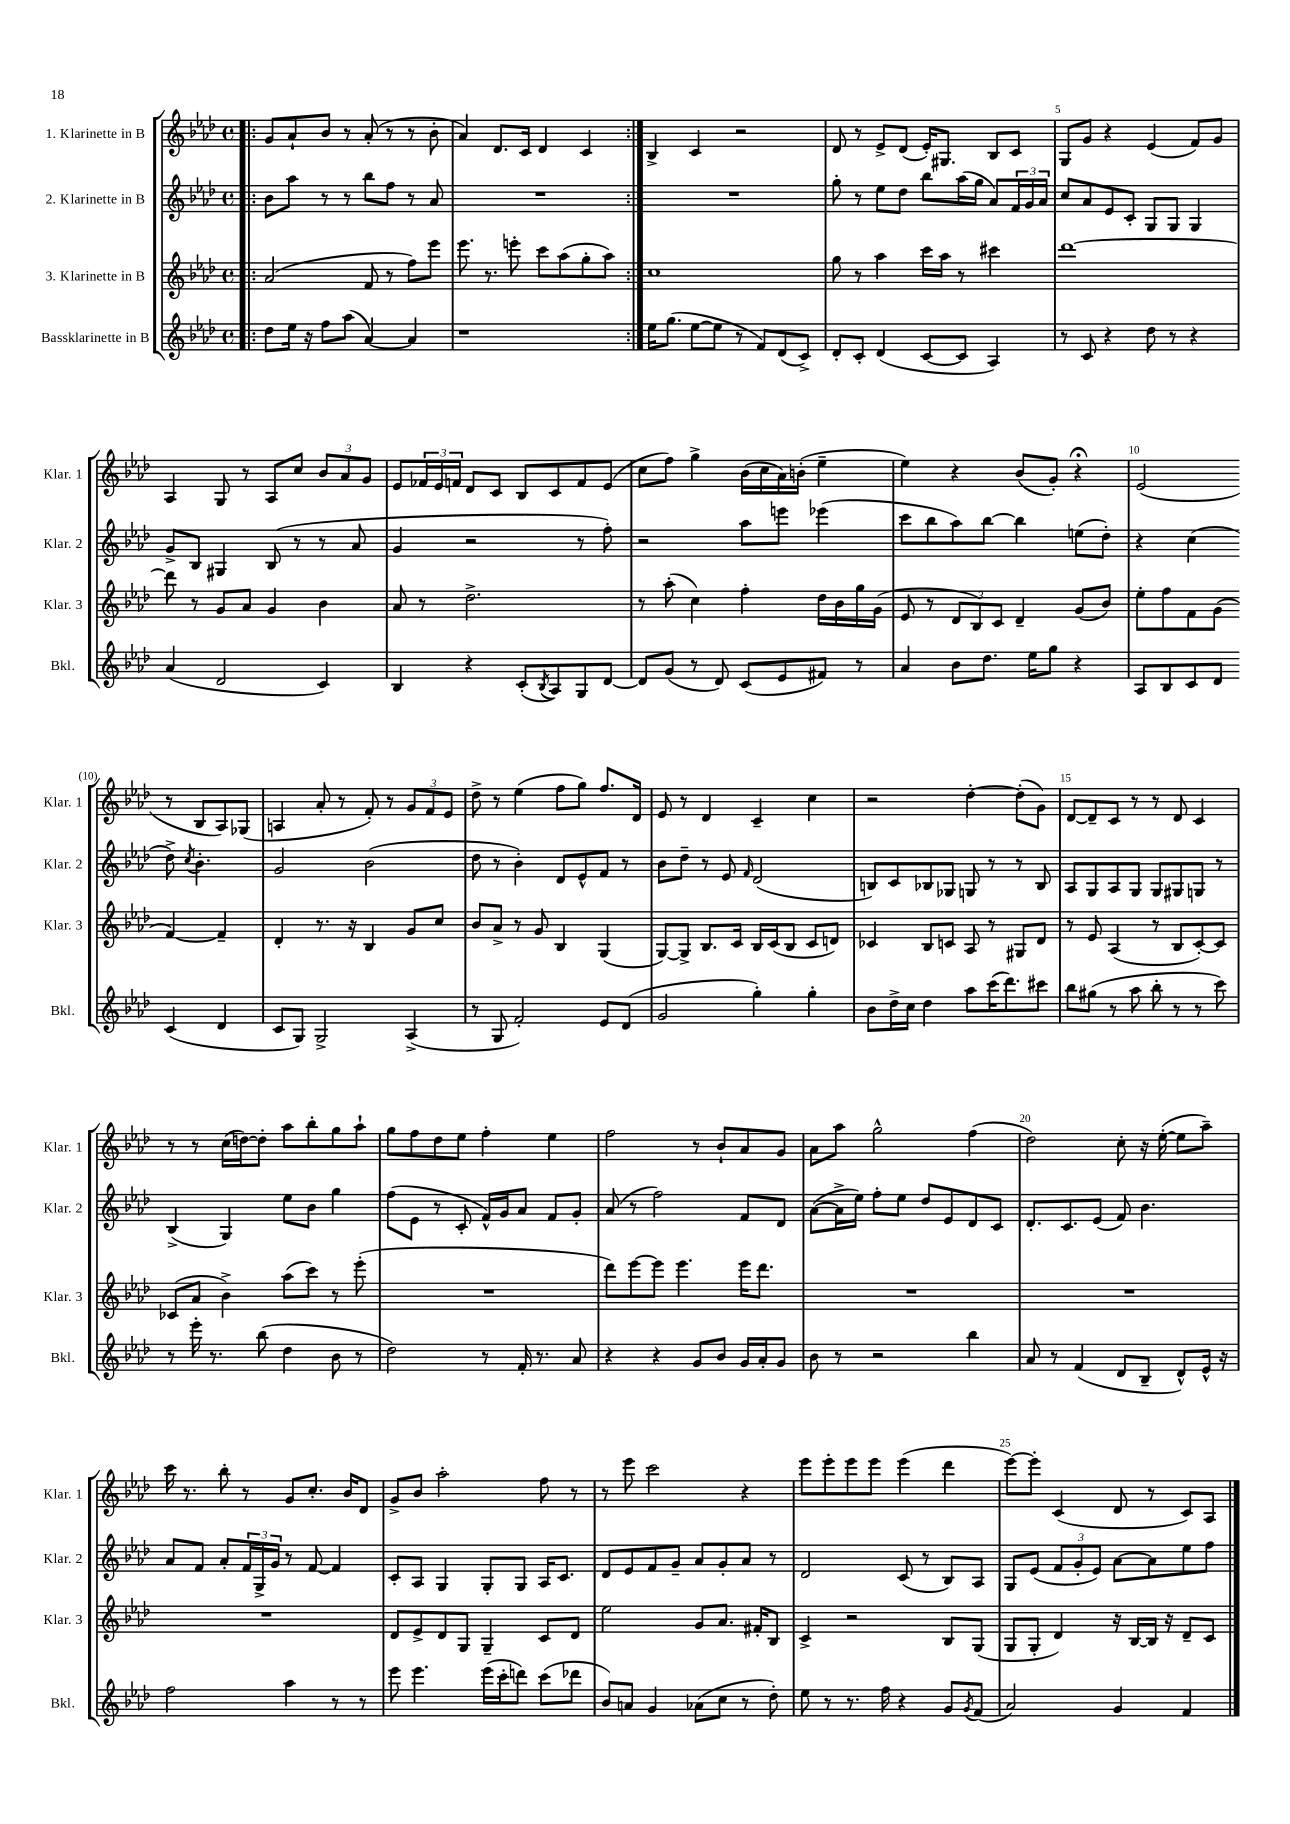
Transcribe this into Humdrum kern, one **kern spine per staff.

**kern	**kern	**kern	**kern
*staff4	*staff3	*staff2	*staff1
*clefG2	*clefG2	*clefG2	*clefG2
*k[b-e-a-d-]	*k[b-e-a-d-]	*k[b-e-a-d-]	*k[b-e-a-d-]
*M4/4	*M4/4	*M4/4	*M4/4
*met(c)	*met(c)	*met(c)	*met(c)
=!|:	=!|:	=!|:	=!|:
8dd-	(2a-	8b-	8g
16ee-	.	8aa-	8a-`
16r	.	.	.
8ff	.	8r	8b-
(8aa-	.	8r	8r
[4a-)	8f	8bb-	(8a-'
.	8r	8ff	8r
4a-]	8ff)	8r	8r
.	8eee-	8a-	8b-'
=	=	=	=
1r	8.eee-	1r	4a-)
.	8.r	.	.
.	.	.	8.d-
.	8eee'	.	.
.	.	.	16c
.	8ccc	.	4d-
.	(8aa-	.	.
.	8gg'	.	4c
.	8aa-)	.	.
=:|!	=:|!	=:|!	=:|!
16ee-	1cc	1r	4B-^
(8.gg	.	.	.
[8ee-	.	.	4c
8ee-]	.	.	.
8r	.	.	2r
8f)	.	.	.
(8d-	.	.	.
8c^)	.	.	.
=	=	=	=
8d-'	8gg	8gg'	8d-
8c'	8r	8r	8r
(4d-	4aa-	8ee-	8e-^
.	.	8dd-	(8d-
[8c	16ccc	8bb-	16e-')
.	16aa-	.	8.G#
8c]	8r	(16aa-	.
.	.	16gg	.
4A-)	4ccc#	8a-)	8B-
.	.	24f	8c
.	.	24g	.
.	.	24a-	.
=	=	=	=
8r	[1ddd-	8cc	8G
8c	.	8a-	8g
4r	.	8e-	4r
.	.	8c'	.
8dd-	.	8G	(4e-
8r	.	8G	.
4r	.	4G	8f)
.	.	.	8g
=	=	=	=
(4a-	8ddd-]	8g^	4A-
.	8r	8B-	.
2d-	8g	4G#	8G
.	8a-	.	8r
.	4g	(8B-	8A-
.	.	8r	8cc
4c)	4b-	8r	12b-
.	.	.	12a-
.	.	8a-	.
.	.	.	12g
=	=	=	=
4B-	8a-	4g	8e-
.	8r	.	24f-
.	.	.	24e-
.	.	.	24f
4r	2.dd-^	2r	8d-
.	.	.	8c
(8c'	.	.	8B-
8qB-	.	.	.
8A-)	.	.	8c
8G	.	8r	8f
[8d-	.	8ff')	(8e-
=	=	=	=
8d-]	8r	2r	8cc
(8g	(8aa-'	.	8ff)
8r	4cc)	.	4gg^
8d-)	.	.	.
(8c	4ff'	8aa-	(16b-
.	.	.	16cc
8e-	.	8eee	16a-)
.	.	.	(16b'
8f#)	16dd-	(4eee-	4ee-~
.	16b-	.	.
8r	16gg	.	.
.	(16g	.	.
=	=	=	=
4a-	8e-	8ccc	4ee-)
.	8r	8bb-	.
8b-	12d-	8aa-)	4r
.	12B-)	.	.
8.dd-	.	[8bb-	.
.	12c	.	.
.	4d-~	4bb-]	(8b-
16ee-	.	.	.
8gg	.	.	8g')
4r	(8g	(8ee	4r;
.	8b-)	8dd-')	.
=	=	=	=
8A-	8ee-'	4r	(2e-
8B-	8ff	.	.
8c	8f	(4cc	.
8d-	(8g	.	.
(4c	[4f)	8dd-^)	8r
.	.	8qcc	.
.	.	4.b-'	8B-
4d-	4f~]	.	8A-)
.	.	.	(8G-
=	=	=	=
8c	4d-'	2g	4A
8G)	.	.	.
2G^	8.r	.	8a-'
.	.	.	8r
.	16r	.	.
.	4B-	(2b-	8f')
.	.	.	8r
(4A-^	8g	.	12g
.	.	.	12f
.	8cc	.	.
.	.	.	12e-
=	=	=	=
8r	8b-	8dd-	8dd-^
8G	8a-^	8r	8r
2f')	8r	4b-')	(4ee-
.	8g	.	.
.	4B-	8d-	8ff
.	.	8e-^^	8gg)
8e-	(4G	8f	8.ff
(8d-	.	8r	.
.	.	.	16d-
=	=	=	=
2g	[8G)	8b-	8e-
.	8G^]	8dd-~	8r
.	8.B-	8r	4d-
.	.	8e-	.
.	16c	.	.
.	.	16qqf	.
4gg')	16B-	(2d-	4c~
.	(16c	.	.
.	8B-	.	.
4gg'	8c	.	4cc
.	8d)	.	.
=	=	=	=
8b-	4c-	8B)	2r
16dd-^	.	8c	.
16cc	.	.	.
4dd-	8B-	8B-	.
.	8c	8G-	.
8aa-	8A-	8G	[4dd-'
(16ccc	8r	8r	.
8.ddd-)	.	.	.
.	8G#	8r	(8dd-']
8ccc#	8d-	8B-	8g)
=	=	=	=
8bb-	8r	8A-	[8d-
(8gg#	8e-	8G	8d-~]
8r	(4A-	8A-	8c
8aa-	.	8G	8r
8bb-'	8r	8G	8r
8r	8B-	8G#	8d-
8r	[8c')	8G	4c
8ccc)	8c]	8r	.
=	=	=	=
8r	(8c-	(4B-^	8r
16eee-'	8a-	.	8r
8.r	.	.	.
.	4b-^)	4G)	(16cc
.	.	.	[16dd)
(8bb-	.	.	8dd']
4dd-	(8aa-	8ee-	8aa-
.	8ccc)	8b-	8bb-'
8b-	8r	4gg	8gg
8r	(8eee-'	.	8aa-`
=	=	=	=
2dd-)	1r	(8ff	8gg
.	.	8e-	8ff
.	.	8r	8dd-
.	.	8c'	8ee-
8r	.	16f^^)	4ff'
.	.	16g	.
16f'	.	8a-	.
8.r	.	.	.
.	.	8f	4ee-
8a-	.	8g'	.
=	=	=	=
4r	8ddd-)	(8a-	2ff
.	[8eee-	8r	.
4r	8eee-]	2ff)	.
.	4.eee-	.	.
8g	.	.	8r
8b-	.	.	8b-`
16g	16eee-	8f	8a-
16a-'	8.ddd-	.	.
8g	.	8d-	8g
=	=	=	=
8b-	1r	([8a-	8a-
8r	.	16a-^]	8aa-
.	.	16ee-)	.
2r	.	8ff'	2gg^^
.	.	8ee-	.
.	.	8dd-	.
.	.	8e-	.
4bb-	.	8d-	(4ff
.	.	8c	.
=	=	=	=
8a-	1r	8.d-'	2dd-)
8r	.	.	.
.	.	8.c	.
(4f	.	.	.
.	.	(8e-	.
8d-	.	8f)	8cc'
8B-~	.	4.b-	16r
.	.	.	([16ee-'
8d-^^)	.	.	8ee-]
16e-^^	.	.	8aa-~)
16r	.	.	.
=	=	=	=
2ff	1r	8a-	16ccc
.	.	.	8.r
.	.	8f	.
.	.	8a-'	8bb-'
.	.	24f	8r
.	.	24G^	.
.	.	24g	.
4aa-	.	8r	8g
.	.	[8f	8.cc'
8r	.	4f]	.
.	.	.	16b-
8r	.	.	8d-
=	=	=	=
8eee-	8d-	8c'	8g^
4.eee-	8e-^	8A-	8b-
.	8d-	4G	2aa-'
.	8G	.	.
(16eee-	4G~	8G'	.
16ccc'	.	.	.
8ddd)	.	8G	.
(8ccc	8c	16A-	8ff
.	.	8.c	.
8ddd-	8d-	.	8r
=	=	=	=
8b-)	2ee-	8d-	8r
8a	.	8e-	8eee-
4g	.	8f	2ccc
.	.	8g~	.
(8a-	8g	8a-	.
8cc	8.a-	8g'	.
8r	.	8a-	4r
.	16f#'	.	.
8dd-')	8B-	8r	.
=	=	=	=
8ee-	4c^	2d-	8eee-
8r	.	.	8eee-'
8.r	2r	.	8eee-
.	.	.	8eee-
16ff	.	.	.
4r	.	(8c	(4eee-
.	.	8r	.
8g	8B-	8B-)	4ddd-
8qg	.	.	.
(8f	(8G	8A-	.
=	=	=	=
2a-)	8G	8G	[8eee-)
.	8G'	(8e-	8eee-']
.	4d-)	12f	(4c
.	.	12g'	.
.	.	12e-)	.
4g	16r	[8a-	8d-
.	[16B-	.	.
.	16B-]	8a-]	8r
.	16r	.	.
4f	8d-~	8ee-	8c)
.	8c	8ff	8A-
==	==	==	==
*-	*-	*-	*-
